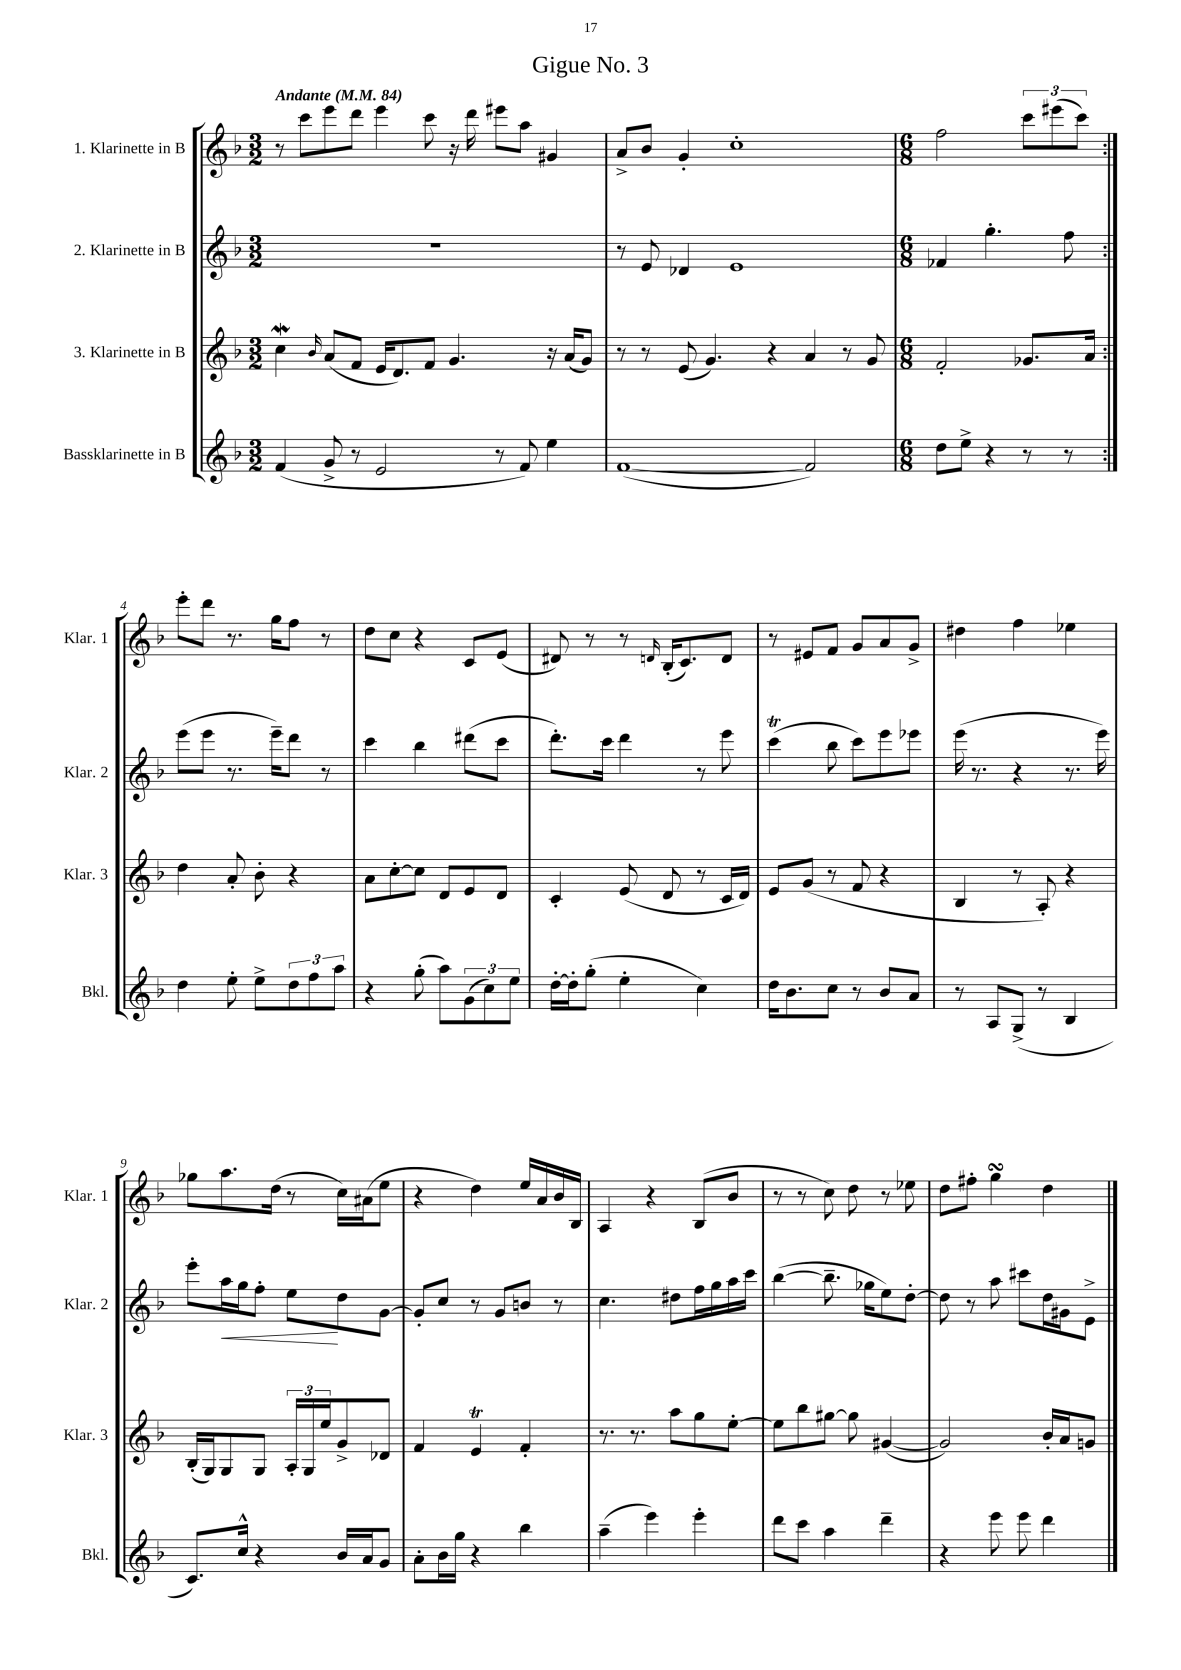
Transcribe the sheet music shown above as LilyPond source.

\header { title = "Gigue No. 3" }
<<
\new StaffGroup <<
\new Staff = "s0" \with { instrumentName = "1. Klarinette in B" shortInstrumentName = "Klar. 1" } {
    \clef treble \key f \major \numericTimeSignature \time 3/2 \tempo "Andante" 4 = 84
    \repeat volta 2 { r8 c'''8 e'''8 d'''8 e'''4 c'''8 r16 d'''16 eis'''8 a''8 gis'4 |
    a'8-> bes'8 g'4-. c''1-. |
    \numericTimeSignature \time 6/8 f''2 \tuplet 3/2 { c'''8 eis'''8( c'''8) } | }
    e'''8-. d'''8 r8. g''16 f''8 r8 |
    d''8 c''8 r4 c'8 e'8( |
    dis'8) r8 r8 \grace { d'16 } bes16-.( c'8.) d'8 |
    r8 eis'8 f'8 g'8 a'8 g'8-> |
    dis''4 f''4 ees''4 |
    ges''8 a''8. d''16( r8 c''16) ais'16( e''8 |
    r4 d''4) e''16 a'16 bes'16 bes16 |
    a4 r4 bes8( bes'8 |
    r8 r8 c''8) d''8 r8 ees''8 |
    d''8 fis''8-. g''4\turn d''4 \bar "|." |
}
\new Staff = "s1" \with { instrumentName = "2. Klarinette in B" shortInstrumentName = "Klar. 2" } {
    \clef treble \key f \major \numericTimeSignature \time 3/2
    \repeat volta 2 { R1. |
    r8 e'8 des'4 e'1 |
    \numericTimeSignature \time 6/8 fes'4 g''4.-. f''8 | }
    e'''8( e'''8 r8. e'''16--) d'''8 r8 |
    c'''4 bes''4 dis'''8( c'''8 |
    d'''8.-.) c'''16 d'''4 r8 e'''8 |
    c'''4\trill( bes''8 c'''8) e'''8 ees'''8 |
    e'''16( r8. r4 r8. e'''16) |
    e'''8-. a''16\< g''16 f''8-. e''8\! d''8 g'8~ |
    g'8-. c''8 r8 g'8 b'8 r8 |
    c''4. dis''8 f''16 g''16 a''16 c'''16 |
    bes''4~( bes''8.-- ges''16 e''8) d''8~-. |
    d''8 r8 a''8 cis'''8 d''16 gis'16 e'8-> \bar "|." |
}
\new Staff = "s2" \with { instrumentName = "3. Klarinette in B" shortInstrumentName = "Klar. 3" } {
    \clef treble \key f \major \numericTimeSignature \time 3/2
    \repeat volta 2 { c''4\mordent \grace { bes'16 } a'8( f'8 e'16 d'8.) f'8 g'4. r16 a'16( g'8) |
    r8 r8 e'8( g'4.) r4 a'4 r8 g'8 |
    \numericTimeSignature \time 6/8 f'2-. ges'8. a'16 | }
    d''4 a'8-. bes'8-. r4 |
    a'8 c''8~-. c''8 d'8 e'8 d'8 |
    c'4-. e'8( d'8 r8 c'16 d'16) |
    e'8 g'8( r8 f'8 r4 |
    bes4 r8 a8-.) r4 |
    bes16-.( g16) g8 g8 \tuplet 3/2 { a16-. g16 e''16 } g'8-> des'8 |
    f'4 e'4\trill f'4-. |
    r8. r8. a''8 g''8 e''8~-. |
    e''8 bes''8 gis''8~ gis''8 gis'4~( |
    gis'2) bes'16-. a'16 g'8 \bar "|." |
}
\new Staff = "s3" \with { instrumentName = "Bassklarinette in B" shortInstrumentName = "Bkl." } {
    \clef treble \key f \major \numericTimeSignature \time 3/2
    \repeat volta 2 { f'4( g'8-> r8 e'2 r8 f'8) e''4 |
    f'1~( f'2) |
    \numericTimeSignature \time 6/8 d''8 e''8-> r4 r8 r8 | }
    d''4 e''8-. e''8-> \tuplet 3/2 { d''8 f''8 a''8 } |
    r4 g''8-.( a''8) \tuplet 3/2 { g'8( c''8) e''8 } |
    d''16~-. d''16-. g''8-.( e''4-. c''4) |
    d''16 bes'8. c''8 r8 bes'8 a'8 |
    r8 a8 g8->( r8 bes4 |
    c'8.) c''16-^ r4 bes'16 a'16 g'8 |
    a'8-. bes'16 g''16 r4 bes''4 |
    a''4--( e'''4) e'''4-. |
    d'''8 c'''8 a''4 d'''4-- |
    r4 e'''8 e'''8 d'''4 \bar "|." |
}
>>
>>
